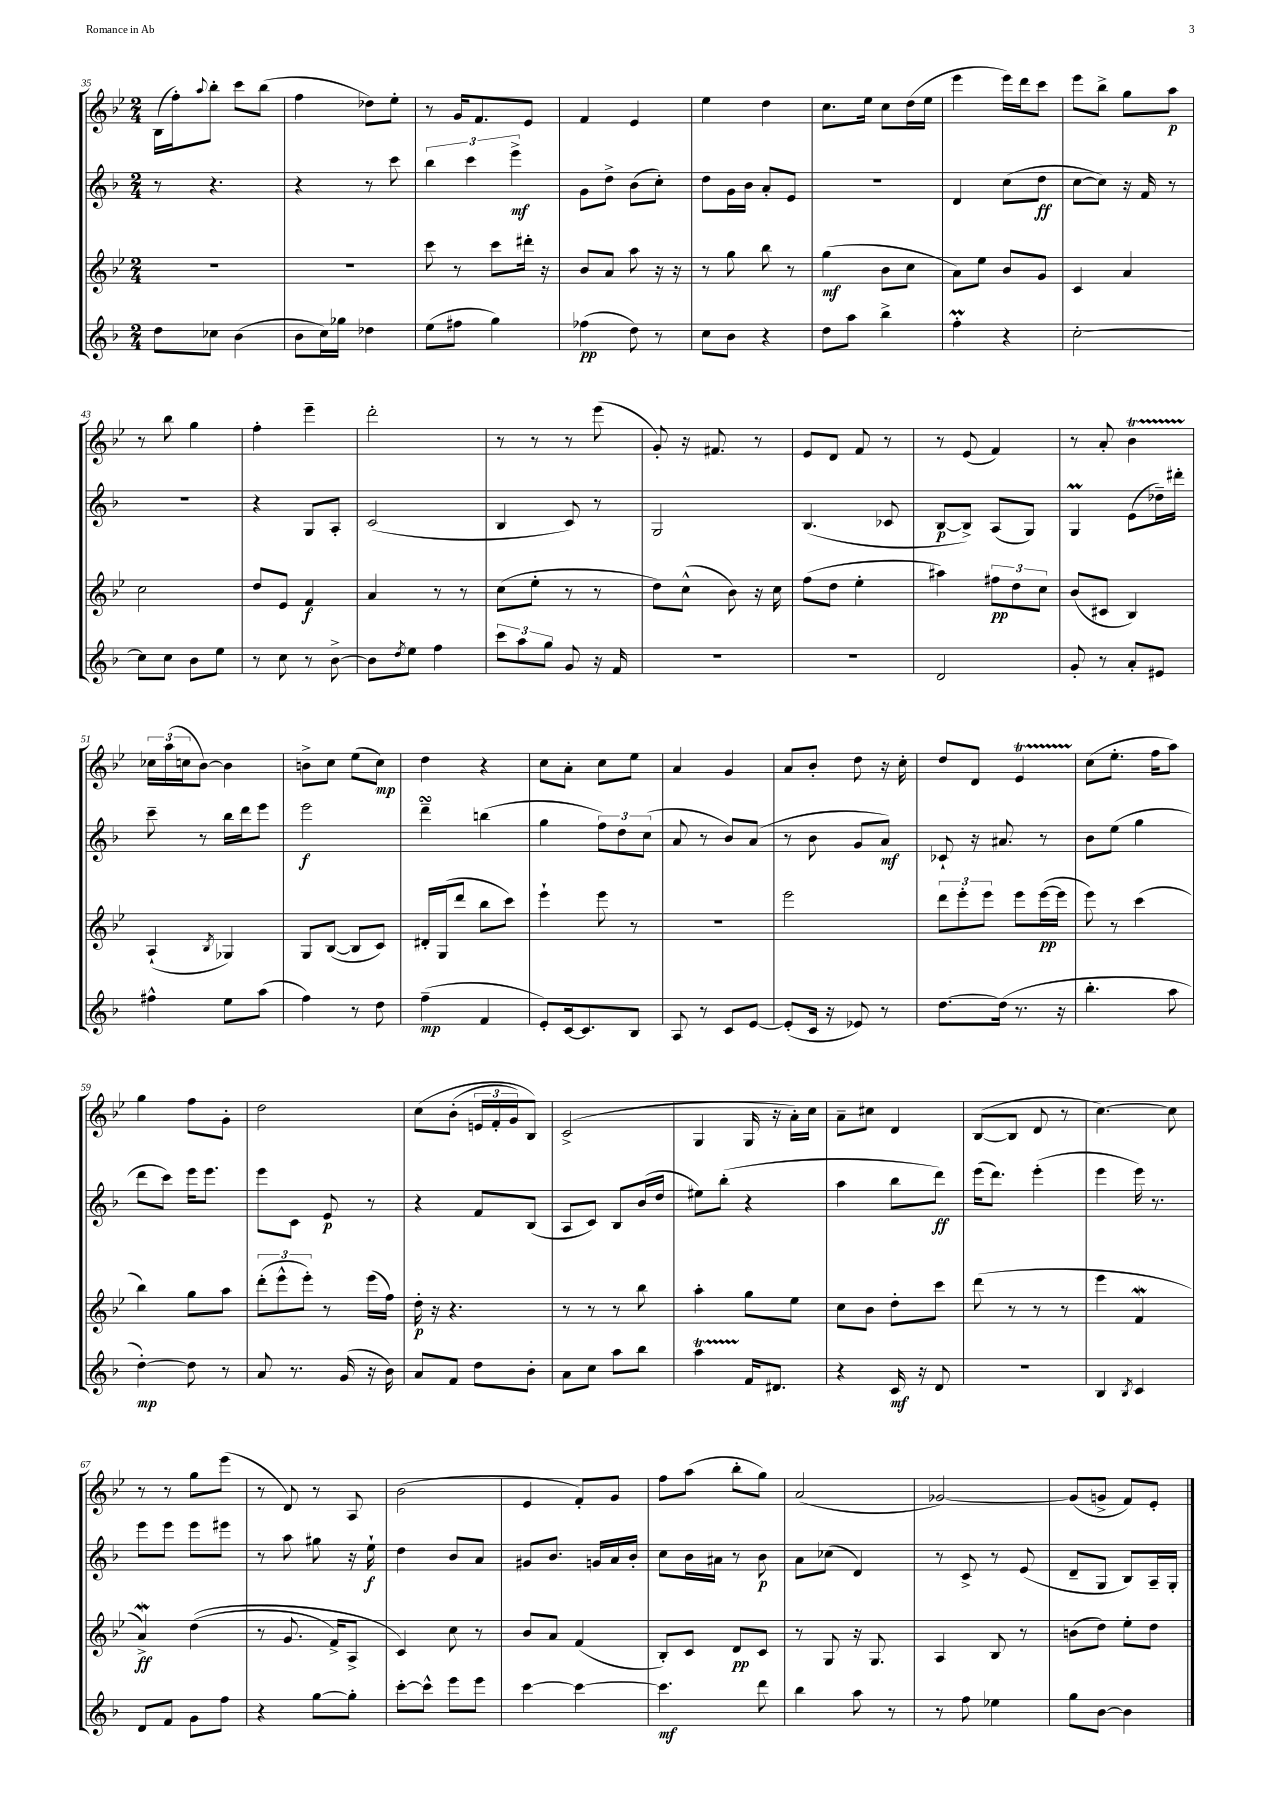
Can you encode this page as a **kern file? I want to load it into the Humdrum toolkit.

**kern	**dynam	**kern	**dynam	**kern	**dynam	**kern	**dynam
*part4	*part4	*part3	*part3	*part2	*part2	*part1	*part1
*staff4	*staff4	*staff3	*staff3	*staff2	*staff2	*staff1	*staff1
*clefG2	*	*clefG2	*	*clefG2	*	*clefG2	*
*k[b-]	*	*k[b-e-]	*	*k[b-]	*	*k[b-e-]	*
*M2/4	*	*M2/4	*	*M2/4	*	*M2/4	*
=35	=35	=35	=35	=35	=35	=35	=35
8dd\L	.	2r	.	8r	.	(16B-\LL	.
.	.	.	.	.	.	16ff'\J)	.
.	.	.	.	.	.	8qqaa/	.
8cc-X\J	.	.	.	4.r	.	8bb-'\J	.
(4b-\	.	.	.	.	.	8ccc\L	.
.	.	.	.	.	.	(8bb-\J	.
=36	=36	=36	=36	=36	=36	=36	=36
8b-\L	.	2r	.	4r	.	4ff\	.
16cc\L)	.	.	.	.	.	.	.
16gg-X\JJ	.	.	.	.	.	.	.
4dd-X\	.	.	.	8r	.	8dd-X\L)	.
.	.	.	.	8ccc\	.	8ee-'\J	.
=37	=37	=37	=37	=37	=37	=37	=37
(8ee\L	.	8ccc\	.	6bb-\	.	8r	.
8ff#X\J	.	8r	.	.	.	16g/KL	.
.	.	.	.	6ccc\	.	.	.
.	.	.	.	.	.	8.f/	.
4gg\)	.	8ccc\L	.	.	.	.	.
.	.	.	.	6eee^\	mf	.	.
.	.	16ddd#X'\Jk	.	.	.	8e-/J	.
.	.	16r	.	.	.	.	.
=38	=38	=38	=38	=38	=38	=38	=38
(4ff-X\	pp	8b-/L	.	8g\L	.	4f/	.
.	.	8a/J	.	8dd^\J	.	.	.
8dd\)	.	8aa\	.	(8b-\L	.	4e-/	.
8r	.	16r	.	8cc'\J)	.	.	.
.	.	16r	.	.	.	.	.
=39	=39	=39	=39	=39	=39	=39	=39
8cc\L	.	8r	.	8dd\L	.	4ee-\	.
8b-\J	.	8gg\	.	16g\L	.	.	.
.	.	.	.	16b-\JJ	.	.	.
4r	.	8bb-\	.	8a'/L	.	4dd\	.
.	.	8r	.	8e/J	.	.	.
=40	=40	=40	=40	=40	=40	=40	=40
8dd\L	.	(4gg\	mf	2r	.	8.cc\L	.
8aa\J	.	.	.	.	.	.	.
.	.	.	.	.	.	16ee-\Jk	.
4bb-^\	.	8b-\L	.	.	.	8cc\L	.
.	.	8cc\J	.	.	.	(16dd\L	.
.	.	.	.	.	.	16ee-\JJ	.
=41	=41	=41	=41	=41	=41	=41	=41
4ffM'\	.	8a\L)	.	4d/	.	4eee-\	.
.	.	8ee-\J	.	.	.	.	.
4r	.	8b-/L	.	(8cc\L	.	16eee-\LL)	.
.	.	.	.	.	.	16ddd\J	.
.	.	8g/J	.	8dd\J	ff	8ccc\J	.
=42	=42	=42	=42	=42	=42	=42	=42
[2cc'\	.	4c/	.	[8cc\L	.	8eee-\L	.
.	.	.	.	8cc\J])	.	8bb-^\J	.
.	.	4a/	.	16r	.	8gg\L	.
.	.	.	.	16f/	.	.	.
.	.	.	.	8r	.	8aa\J	p
!!LO:LB:g=z
=43	=43	=43	=43	=43	=43	=43	=43
8cc\L]	.	2cc\	.	2r	.	8r	.
8cc\J	.	.	.	.	.	8bb-\	.
8b-\L	.	.	.	.	.	4gg\	.
8ee\J	.	.	.	.	.	.	.
=44	=44	=44	=44	=44	=44	=44	=44
8r	.	8dd/L	.	4r	.	4ff'\	.
8cc\	.	8e-/J	.	.	.	.	.
8r	.	4f/	f	8G/L	.	4eee-~\	.
[8b-^\	.	.	.	8A'/J	.	.	.
=45	=45	=45	=45	=45	=45	=45	=45
8b-\L]	.	4a/	.	(2c/	.	2ddd'\	.
8qdd/	.	.	.	.	.	.	.
8ee\J	.	.	.	.	.	.	.
4ff\	.	8r	.	.	.	.	.
.	.	8r	.	.	.	.	.
=46	=46	=46	=46	=46	=46	=46	=46
12ccc\L	.	(8cc\L	.	4B-/	.	8r	.
12aa\	.	.	.	.	.	.	.
.	.	8ee-'\J	.	.	.	8r	.
12gg\J	.	.	.	.	.	.	.
8g/	.	8r	.	8c/)	.	8r	.
16r	.	8r	.	8r	.	(8eee-\	.
16f/	.	.	.	.	.	.	.
=47	=47	=47	=47	=47	=47	=47	=47
2r	.	8dd\L)	.	2G/	.	8g'/)	.
.	.	(8cc^^\J	.	.	.	16r	.
.	.	.	.	.	.	8.f#X/	.
.	.	8b-\)	.	.	.	.	.
.	.	16r	.	.	.	8r	.
.	.	16cc\	.	.	.	.	.
=48	=48	=48	=48	=48	=48	=48	=48
2r	.	(8ff\L	.	(4.B-/	.	8e-/L	.
.	.	8dd\J	.	.	.	8d/J	.
.	.	4ee-'\	.	.	.	8f/	.
.	.	.	.	8c-X/	.	8r	.
=49	=49	=49	=49	=49	=49	=49	=49
2d/	.	4aa#X\)	.	[8B-/L	p	8r	.
.	.	.	.	8B-^/J])	.	(8e-/	.
.	.	12ff#X\L	pp	(8A/L	.	4f/)	.
.	.	12dd\	.	.	.	.	.
.	.	.	.	8G/J)	.	.	.
.	.	12cc\J	.	.	.	.	.
=50	=50	=50	=50	=50	=50	=50	=50
8g'/	.	(8b-/L	.	4GM/	.	8r	.
8r	.	8c#X/J	.	.	.	8a'/	.
8a'/L	.	4B-/)	.	(8e\L	.	4b-T\	.
8e#X/J	.	.	.	16dd-X~\L)	.	.	.
.	.	.	.	16ddd#X'\JJ	.	.	.
!!LO:LB:g=z
=51	=51	=51	=51	=51	=51	=51	=51
4ff#X^^\	.	(4A`/	.	8ccc~\	.	24cc-X\LL	.
.	.	.	.	.	.	(24aa\	.
.	.	.	.	.	.	24ccn\J	.
.	.	.	.	8r	.	[8b-\J)	.
.	.	8qB-/	.	.	.	.	.
8ee\L	.	4G-X/)	.	16bb-\LL	.	4b-\]	.
.	.	.	.	16ddd\J	.	.	.
(8aa\J	.	.	.	8eee\J	.	.	.
=52	=52	=52	=52	=52	=52	=52	=52
4ff\)	.	8G/L	.	2eee\	f	8bn^\L	.
.	.	([8B-/J	.	.	.	8cc\J	.
8r	.	8B-/L]	.	.	.	(8ee-\L	.
8dd\	.	8c/J)	.	.	.	8cc\J)	mp
=53	=53	=53	=53	=53	=53	=53	=53
(4ff~\	mp	16d#X'/LL	.	4dddsSSS~\	.	4dd\	.
.	.	(16G/J	.	.	.	.	.
.	.	8ddd/J	.	.	.	.	.
4f/	.	8bb-\L	.	(4bbn\	.	4r	.
.	.	8ccc\J)	.	.	.	.	.
=54	=54	=54	=54	=54	=54	=54	=54
8e'/L)	.	4eee-`\	.	4gg\	.	8cc\L	.
[16c/k	.	.	.	.	.	8a'\J	.
8.c/]	.	.	.	.	.	.	.
.	.	8eee-\	.	12ff\L)	.	8cc\L	.
.	.	.	.	12dd\	.	.	.
8B-/J	.	8r	.	.	.	8ee-\J	.
.	.	.	.	(12cc\J	.	.	.
=55	=55	=55	=55	=55	=55	=55	=55
8A/	.	2r	.	8a/	.	4a/	.
8r	.	.	.	8r	.	.	.
8c/L	.	.	.	8b-/L)	.	4g/	.
[8e/J	.	.	.	(8a/J	.	.	.
=56	=56	=56	=56	=56	=56	=56	=56
(8e'/L]	.	2eee-\	.	8r	.	8a/L	.
16c/Jk	.	.	.	8b-\	.	8b-'/J	.
16r	.	.	.	.	.	.	.
8e-X/)	.	.	.	8g/L	.	8dd\	.
8r	.	.	.	8a/J)	mf	16r	.
.	.	.	.	.	.	16cc'\	.
=57	=57	=57	=57	=57	=57	=57	=57
[8.dd\L	.	12ddd\L	.	8c-X`/	.	8dd/L	.
.	.	12eee-'\	.	.	.	.	.
.	.	.	.	16r	.	8d/J	.
.	.	12eee-\J	.	.	.	.	.
(16dd\Jk]	.	.	.	8.a#X/	.	.	.
8.r	.	8eee-\L	.	.	.	4e-T/	.
.	.	([16eee-\L	pp	8r	.	.	.
16r	.	16eee-\JJ]	.	.	.	.	.
=58	=58	=58	=58	=58	=58	=58	=58
4.bb-'\	.	8eee-\)	.	8b-\L	.	(8cc\L	.
.	.	8r	.	(8ee\J	.	8.ee-'\J	.
.	.	(4ccc\	.	4gg\	.	.	.
.	.	.	.	.	.	16ff\KL	.
8aa\	.	.	.	.	.	8aa\J)	.
!!LO:LB:g=z
=59	=59	=59	=59	=59	=59	=59	=59
[4dd'\)	mp	4bb-\)	.	8ddd\L	.	4gg\	.
.	.	.	.	8ccc\J)	.	.	.
8dd\]	.	8gg\L	.	16eee\KL	.	8ff\L	.
.	.	.	.	8.eee\J	.	.	.
8r	.	8aa\J	.	.	.	8g'\J	.
=60	=60	=60	=60	=60	=60	=60	=60
8a/	.	(12ddd'\L	.	8eee\L	.	2dd\	.
.	.	12eee-^^\	.	.	.	.	.
8.r	.	.	.	8c\J	.	.	.
.	.	12eee-'\J)	.	.	.	.	.
.	.	8r	.	8e/	p	.	.
(16g/	.	.	.	.	.	.	.
16r	.	(16eee-\LL	.	8r	.	.	.
16b-\)	.	16ff\JJ)	.	.	.	.	.
=61	=61	=61	=61	=61	=61	=61	=61
8a/L	.	16dd'\	p	4r	.	(8cc\L	.
.	.	16r	.	.	.	.	.
8f/J	.	4.r	.	.	.	(8b-'\J	.
8dd\L	.	.	.	8f/L	.	24en/LL	.
.	.	.	.	.	.	24f'/	.
.	.	.	.	.	.	24g/J)	.
8b-'\J	.	.	.	(8B-/J	.	8B-/J)	.
=62	=62	=62	=62	=62	=62	=62	=62
8a\L	.	8r	.	8A/L	.	(2c^/	.
8cc\J	.	8r	.	8c/J)	.	.	.
8aa\L	.	8r	.	8B-/L	.	.	.
8bb-\J	.	8bb-\	.	(16b-/L	.	.	.
.	.	.	.	16dd/JJ	.	.	.
=63	=63	=63	=63	=63	=63	=63	=63
4aat\	.	4aa'\	.	8ee#X\L)	.	4G/	.
.	.	.	.	(8bb-'\J	.	.	.
16f/KL	.	8gg\L	.	4r	.	16G/	.
8.d#X/J	.	.	.	.	.	16r	.
.	.	8ee-\J	.	.	.	16a'\LL)	.
.	.	.	.	.	.	16cc\JJ	.
=64	=64	=64	=64	=64	=64	=64	=64
4r	.	8cc\L	.	4aa\	.	8a~\L	.
.	.	8b-\J	.	.	.	8cc#X\J	.
16c/	mf	8dd'\L	.	8bb-\L	.	4d/	.
16r	.	.	.	.	.	.	.
8d/	.	8ccc\J	.	8ddd\J)	ff	.	.
=65	=65	=65	=65	=65	=65	=65	=65
2r	.	(8ddd\	.	(16eee\KL	.	([8B-/L	.
.	.	.	.	8.ddd\J)	.	.	.
.	.	8r	.	.	.	8B-/J]	.
.	.	8r	.	(4eee'\	.	8d/	.
.	.	8r	.	.	.	8r	.
=66	=66	=66	=66	=66	=66	=66	=66
4B-/	.	4eee-\	.	4eee\	.	[4.cc\)	.
8qB-/	.	.	.	.	.	.	.
4c/	.	4fW/	.	16eee\)	.	.	.
.	.	.	.	8.r	.	.	.
.	.	.	.	.	.	8cc\]	.
!!LO:LB:g=z
=67	=67	=67	=67	=67	=67	=67	=67
8d/L	.	4aW^/)	ff	8eee\L	.	8r	.
8f/J	.	.	.	8eee\J	.	8r	.
8g\L	.	((4dd\	.	8eee\L	.	8gg\L	.
8ff\J	.	.	.	8eee#X\J	.	(8eee-\J	.
=68	=68	=68	=68	=68	=68	=68	=68
4r	.	8r	.	8r	.	8r	.
.	.	8.g/	.	8aa\	.	8d/)	.
[8gg\L	.	.	.	8gg#X\	.	8r	.
.	.	16f^/KL)	.	.	.	.	.
8gg'\J]	.	8A^/J	.	16r	.	8A/	.
.	.	.	.	16ee`\	f	.	.
=69	=69	=69	=69	=69	=69	=69	=69
[8ccc'\L	.	4c/)	.	4dd\	.	(2b-\	.
8ccc^^\J]	.	.	.	.	.	.	.
8eee\L	.	8cc\	.	8b-/L	.	.	.
8eee\J	.	8r	.	8a/J	.	.	.
=70	=70	=70	=70	=70	=70	=70	=70
[4ccc\	.	8b-/L	.	8g#X/L	.	4e-/	.
.	.	8a/J	.	8.b-/J	.	.	.
4ccc\_	.	(4f/	.	.	.	8f'/L)	.
.	.	.	.	16gn/LL	.	.	.
.	.	.	.	16a/	.	8g/J	.
.	.	.	.	16b-'/JJ	.	.	.
=71	=71	=71	=71	=71	=71	=71	=71
4.ccc\]	mf	8B-'/L)	.	8cc\L	.	8ff\L	.
.	.	8c/J	.	16b-\L	.	(8aa\J	.
.	.	.	.	16a#X\JJ	.	.	.
.	.	8d/L	pp	8r	.	8bb-'\L	.
8ddd\	.	8c/J	.	8b-\	p	8gg\J)	.
=72	=72	=72	=72	=72	=72	=72	=72
4bb-\	.	8r	.	8a\L	.	(2a/	.
.	.	8G/	.	(8cc-X\J	.	.	.
8aa\	.	16r	.	4d/)	.	.	.
.	.	8.G/	.	.	.	.	.
8r	.	.	.	.	.	.	.
=73	=73	=73	=73	=73	=73	=73	=73
8r	.	4A/	.	8r	.	[2g-X/)	.
8ff\	.	.	.	8c^/	.	.	.
4ee-X\	.	8B-/	.	8r	.	.	.
.	.	8r	.	(8e/	.	.	.
=74	=74	=74	=74	=74	=74	=74	=74
8gg\L	.	(8bn\L	.	8d~/L	.	(8g-/L]	.
[8b-\J	.	8dd\J)	.	8G/J	.	8gn^/J	.
4b-\]	.	8ee-'\L	.	8B-/L)	.	8f/L)	.
.	.	8dd\J	.	16A~/L	.	8e-'/J	.
.	.	.	.	16G'/JJ	.	.	.
==	==	==	==	==	==	==	==
*-	*-	*-	*-	*-	*-	*-	*-
